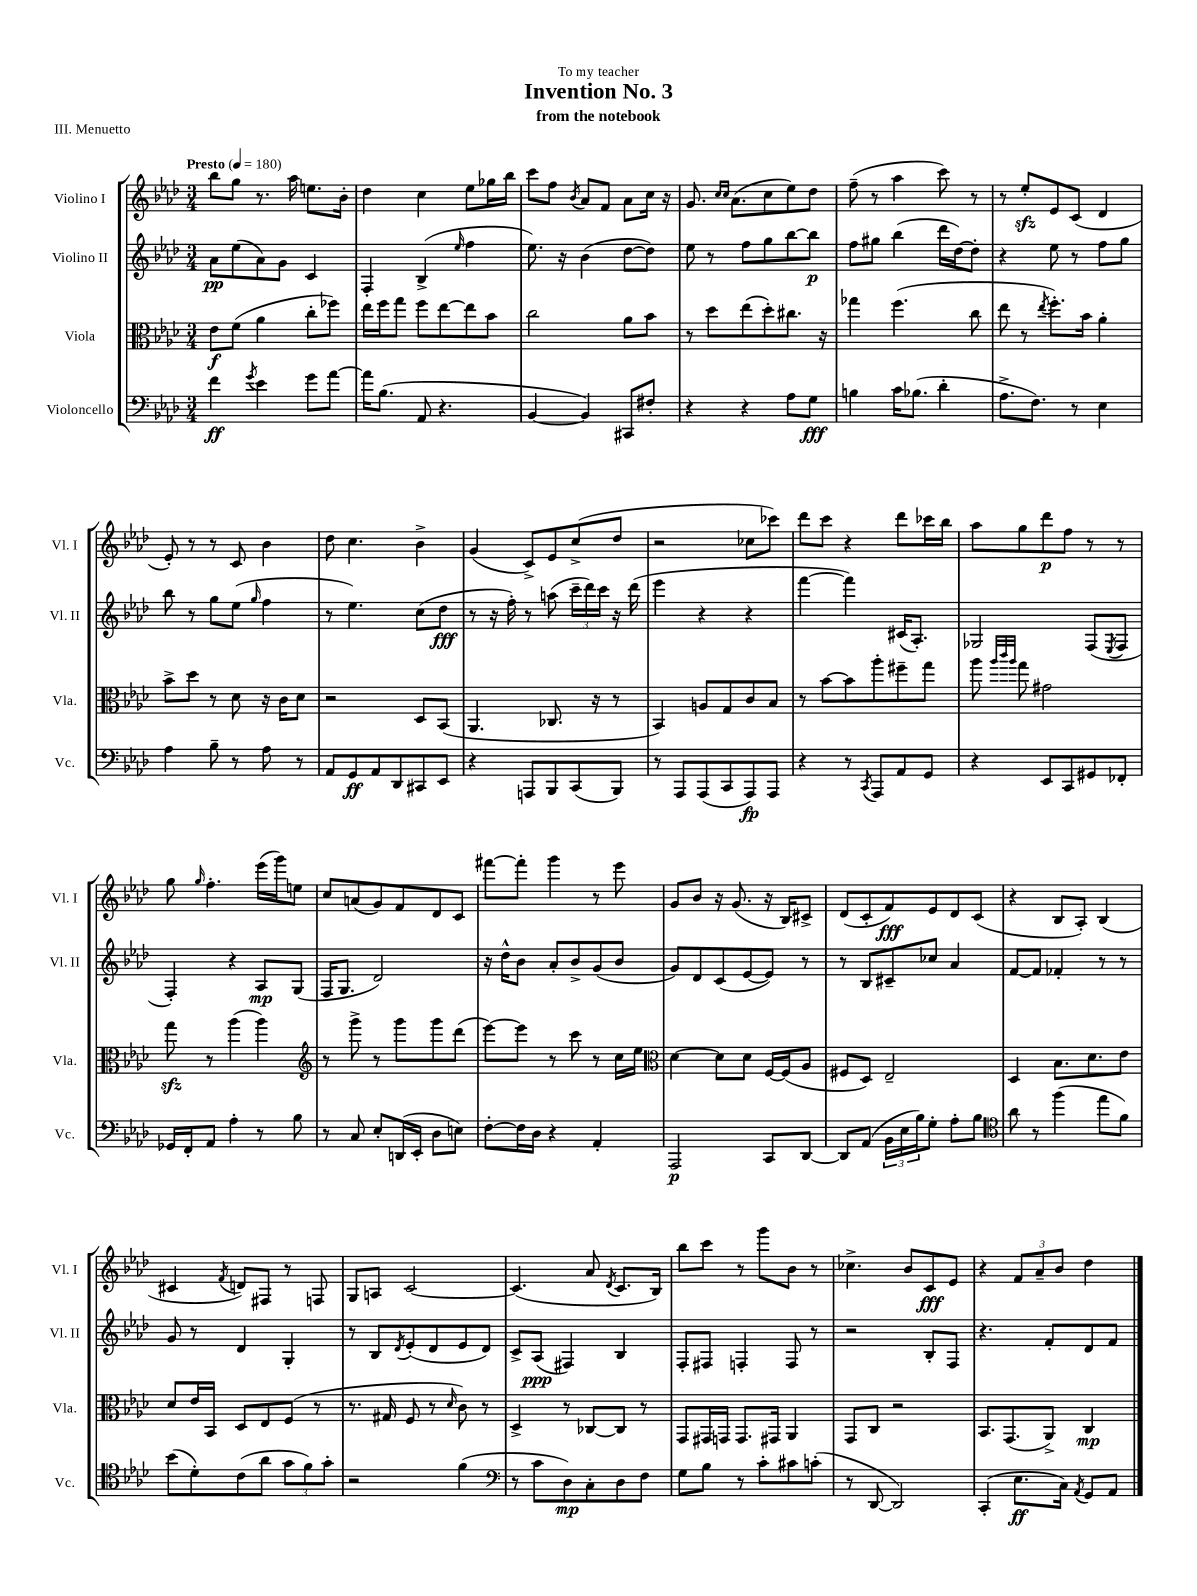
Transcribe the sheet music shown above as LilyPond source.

\header { title = "Invention No. 3" subtitle = "from the notebook" dedication = "To my teacher" piece = "III. Menuetto" }
<<
\new StaffGroup <<
\new Staff = "s0" \with { instrumentName = "Violino I" shortInstrumentName = "Vl. I" } {
    \clef treble \key aes \major \numericTimeSignature \time 3/4 \tempo "Presto" 4 = 180
    bes''8 g''8 r8. aes''16 e''8. bes'16-. |
    des''4 c''4 ees''8 ges''16 bes''16 |
    c'''8 f''8 \acciaccatura { bes'8 } aes'8 f'8 aes'8 c''16 r16 |
    g'8. \grace { c''16 c''16 } aes'8.( c''8 ees''8) des''8 |
    f''8--( r8 aes''4 c'''8) r8 |
    r8 ees''8-.\sfz ees'8 c'8( des'4 |
    ees'8-.) r8 r8 c'8 bes'4 |
    des''8 c''4. bes'4-> |
    g'4( c'8->) ees'8 c''8->( des''8 |
    r2 ces''8 ces'''8) |
    des'''8 c'''8 r4 des'''8 ces'''16 bes''16 |
    aes''8 g''8 des'''8\p f''8 r8 r8 |
    g''8 \grace { g''16 } f''4.-. ees'''16( g'''16) e''8 |
    c''8 a'8( g'8) f'8 des'8 c'8 |
    fis'''8~ fis'''8-. g'''4 r8 ees'''8 |
    g'8 bes'8 r16 g'8.( r16 bes16) cis'8-> |
    des'8( c'8-. f'8\fff) ees'8 des'8 c'8( |
    r4 bes8 aes8-.) bes4( |
    cis'4 \acciaccatura { f'8 } d'8) fis8 r8 f8 |
    g8 a8 c'2~ |
    c'4.( aes'8 \acciaccatura { des'8 } c'8. bes16) |
    bes''8 c'''8 r8 g'''8 bes'8 r8 |
    ces''4.-> bes'8 c'8\fff ees'8 |
    r4 \tuplet 3/2 { f'8 aes'8-- bes'8 } des''4 \bar "|." |
}
\new Staff = "s1" \with { instrumentName = "Violino II" shortInstrumentName = "Vl. II" } {
    \clef treble \key aes \major \numericTimeSignature \time 3/4
    aes'8\pp ees''8( aes'8) g'8 c'4 |
    f4-. bes4->( \grace { ees''16 } f''4 |
    ees''8.) r16 bes'4( des''8~ des''8) |
    ees''8 r8 f''8 g''8 bes''8~ bes''8\p |
    f''8 gis''8 bes''4( des'''16 des''16~) des''8-. |
    r4 ees''8 r8 f''8 g''8 |
    bes''8 r8 g''8 ees''8( \grace { g''16 } f''4 |
    r8 ees''4.) c''8( des''8\fff |
    r8 r16 f''16-.) r8 a''8( \tuplet 3/2 { c'''16-- des'''16) c'''16 } r16 des'''16( |
    ees'''4 r4 r4 |
    f'''4~ f'''4) cis'16( aes8.-.) |
    ges2 f8( \acciaccatura { ees8 } f8 |
    f4-.) r4 aes8\mp g8( |
    f16 g8. des'2) |
    r16 des''16-^ bes'8 aes'8-. bes'8-> g'8( bes'8 |
    g'8) des'8 c'8( ees'8~ ees'8) r8 |
    r8 bes8 cis'8-- ces''8 aes'4 |
    f'8~ f'8 fes'4-. r8 r8 |
    g'8 r8 des'4 g4-. |
    r8 bes8 \acciaccatura { des'8 } ees'8-.( des'8 ees'8 des'8) |
    c'8-> aes8\ppp( fis4) bes4 |
    f8-. fis8 f4-. f8 r8 |
    r2 bes8-. f8 |
    r4. f'8-. des'8 f'8 \bar "|." |
}
\new Staff = "s2" \with { instrumentName = "Viola" shortInstrumentName = "Vla." } {
    \clef alto \key aes \major \numericTimeSignature \time 3/4
    ees'8\f f'8( aes'4 c''8-. fes''8) |
    ees''16 f''16 g''8 f''8 ees''8~ ees''8 bes'8 |
    c''2 aes'8 bes'8 |
    r8 des''8 ees''8( des''8-.) cis''8. r16 |
    ges''4 f''4.( c''8 |
    ees''8 r8 \acciaccatura { ees''8 } f''8.-.) bes'16 aes'4-. |
    bes'8-> des''8 r8 des'8 r16 c'16 des'8 |
    r2 des8 bes,8( |
    aes,4. ces8. r16 r8 |
    bes,4) a8 g8 c'8 bes8 |
    r8 bes'8~ bes'8 aes''8-. fis''8-- g''8 |
    aes''8 \grace { aes''32 c'''32 aes''32 } g''8 gis'2 |
    g''8\sfz r8 aes''4( aes''4) |
    \clef treble r8 g'''8-> r8 g'''8 g'''8 des'''8( |
    ees'''8~) ees'''8 r8 c'''8 r8 c''16 ees''16 |
    \clef alto des'4~ des'8 des'8 f16~ f16( aes8 |
    fis8 des8) ees2-- |
    des4 bes8. des'8. ees'8 |
    des'8 ees'16 bes,16 des8 ees8 f8( r8 |
    r8. gis16 f8 r8 \grace { des'16 } c'8) r8 |
    des4-> r8 ces8~ ces8 r8 |
    g,8 gis,16 g,16 g,8. gis,16 aes,4 |
    g,8 c8 r2 |
    bes,8. g,8.( aes,8->) c4\mp \bar "|." |
}
\new Staff = "s3" \with { instrumentName = "Violoncello" shortInstrumentName = "Vc." } {
    \clef bass \key aes \major \numericTimeSignature \time 3/4
    f'4\ff \acciaccatura { g'8 } ees'4 g'8 aes'8~ |
    aes'16 bes8.( aes,8 r4. |
    bes,4~ bes,4) cis,8 fis8-. |
    r4 r4 aes8 g8\fff |
    b4 c'16 bes8.( des'4-. |
    aes8.-> f8.) r8 ees4 |
    aes4 bes8-- r8 aes8 r8 |
    aes,8 g,8\ff aes,8 des,8 cis,8 ees,8 |
    r4 a,,8 bes,,8 c,8( bes,,8) |
    r8 aes,,8 aes,,8( c,8 aes,,8\fp) aes,,8 |
    r4 r8 \acciaccatura { c,8 } aes,,8 aes,8 g,8 |
    r4 ees,8 c,8 gis,8 fes,8-. |
    ges,16 f,16-. aes,8 aes4-. r8 bes8 |
    r8 c8 ees8-. d,16( ees,16-. des8 e8) |
    f8~-. f16 des16 r4 aes,4-. |
    aes,,2\p c,8 des,8~ |
    des,8 aes,8( \tuplet 3/2 { bes,16 ees16 bes16) } g8-. aes8-. bes8 |
    \clef tenor aes'8 r8 f''4( ees''8 f'8) |
    bes'8( des'8-.) c'8( aes'8 \tuplet 3/2 { g'8 f'8) g'8-. } |
    r2 f'4( |
    \clef bass r8 c'8 des8\mp) c8-. des8 f8 |
    g8 bes8 r8 c'8-. cis'8 c'8-.( |
    r8 des,8~ des,2) |
    c,4-.( ees8.\ff c16) \acciaccatura { aes,8 } g,8 aes,8 \bar "|." |
}
>>
>>
\layout { \context { \Score \remove "Bar_number_engraver" } }
